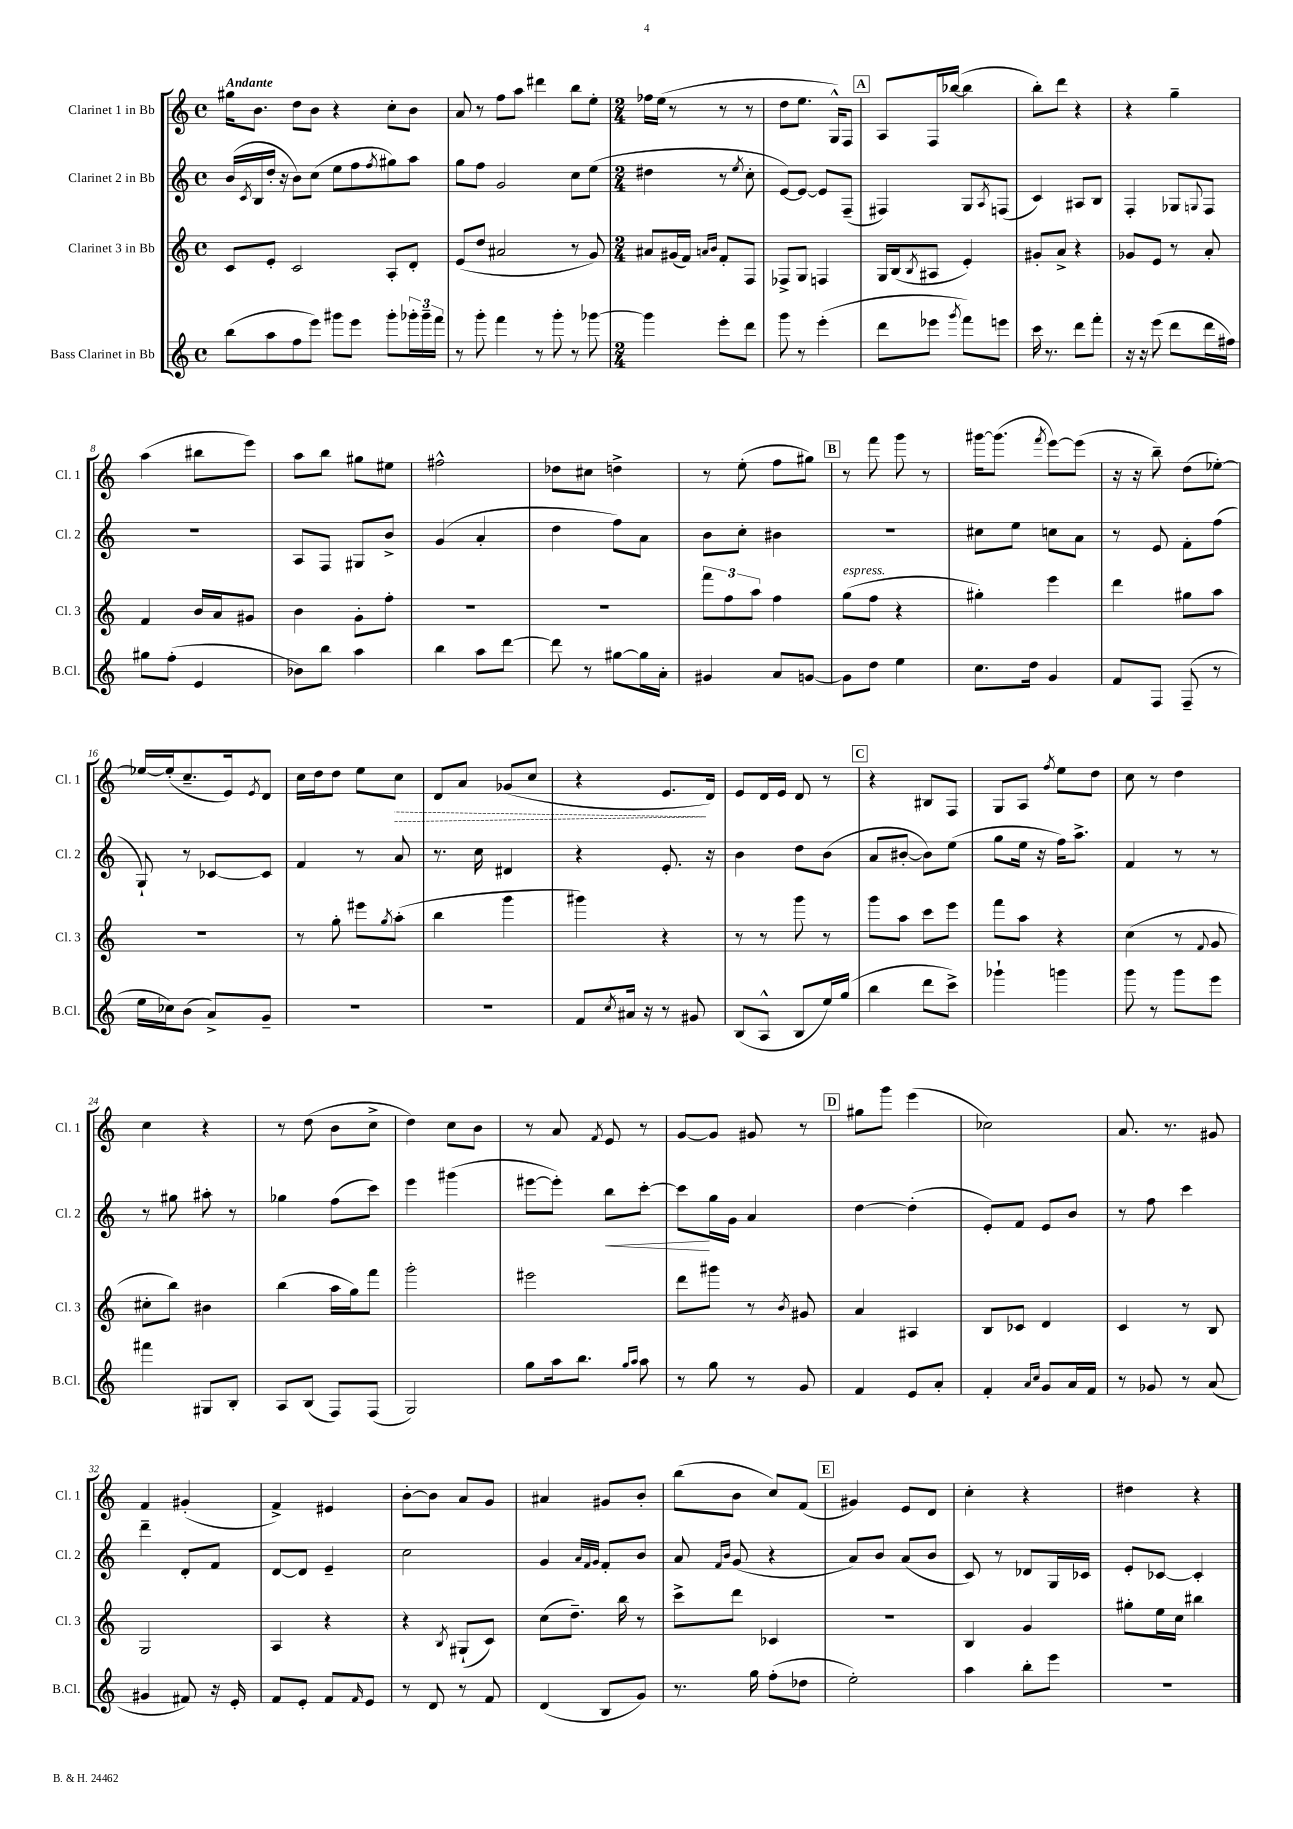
<<
\new StaffGroup <<
\new Staff = "s0" \with { instrumentName = "Clarinet 1 in Bb" shortInstrumentName = "Cl. 1" } {
    \clef treble \key c \major \defaultTimeSignature \time 4/4 \tempo "Andante"
    gis''16 b'8. d''8 b'8 r4 c''8-. b'8 |
    a'8 r8 f''8 a''8 dis'''4 b''8 e''8-. |
    \numericTimeSignature \time 2/4 fes''16 e''16( r8 r8 r8 |
    d''8 e''8. g16-^) f8 |
    \mark \markup { \box "A" } a8 f16 bes''16~( bes''4 |
    b''8-.) d'''8 r4 |
    r4 g''4-- |
    a''4( bis''8 e'''8) |
    a''8 b''8 gis''8 eis''8 |
    fis''2-^ |
    des''8 cis''8 d''4-> |
    r8 e''8-.( f''8 gis''8) |
    \mark \markup { \box "B" } r8 f'''8 g'''8 r8 |
    gis'''16~ gis'''8.( \acciaccatura { f'''8 } e'''8~) e'''8( |
    r16 r16 b''8--) d''8( ees''8~-.) |
    ees''16~ ees''16-.( c''8.-- e'16) \acciaccatura { e'8 } d'8 |
    c''16 d''16 d''8 e''8 \once \override Hairpin.style = #'dashed-line c''8\> |
    d'8 a'8 ges'8( c''8 |
    r4 e'8.\! d'16) |
    e'8 d'16 e'16 d'8 r8 |
    \mark \markup { \box "C" } r4 bis8 f8 |
    g8 a8 \acciaccatura { f''8 } e''8 d''8 |
    c''8 r8 d''4 |
    c''4 r4 |
    r8 d''8( b'8 c''8-> |
    d''4) c''8 b'8 |
    r8 a'8 \acciaccatura { f'8 } e'8 r8 |
    g'8~ g'8 gis'8 r8 |
    \mark \markup { \box "D" } gis''8 g'''8 e'''4( |
    ces''2) |
    a'8. r8. gis'8 |
    f'4 gis'4-.( |
    f'4->) eis'4 |
    b'8~-. b'8 a'8 g'8 |
    ais'4 gis'8 b'8-. |
    b''8( b'8 c''8) f'8( |
    \mark \markup { \box "E" } gis'4) e'8 d'8 |
    c''4-. r4 |
    dis''4 r4 \bar "|." |
}
\new Staff = "s1" \with { instrumentName = "Clarinet 2 in Bb" shortInstrumentName = "Cl. 2" } {
    \clef treble \key c \major \defaultTimeSignature \time 4/4
    b'16( \acciaccatura { c'8 } b16 d''16-. r16 b'8) c''8( e''8 f''8 \acciaccatura { f''8 } gis''8) a''8 |
    g''8 f''8 g'2 c''8 e''8( |
    \numericTimeSignature \time 2/4 dis''4 r8 \acciaccatura { e''8 } c''8-. |
    e'8~) e'8~ e'8 f8--( |
    \mark \markup { \box "A" } fis4) g8 \acciaccatura { a8 } f8( |
    c'4) ais8 b8 |
    f4-. ges8 \appoggiatura { g8 } f8 |
    r2 |
    a8 f8 gis8 b'8-> |
    g'4( a'4-. |
    d''4 f''8) a'8 |
    b'8 c''8-. bis'4 |
    \mark \markup { \box "B" } R2 |
    cis''8 e''8 c''8 a'8 |
    r8 e'8 f'8-. f''8( |
    g8-!) r8 ces'8~ ces'8 |
    f'4 r8 a'8 |
    r8. c''16 dis'4 |
    r4 e'8.-. r16 |
    b'4 d''8 b'8( |
    \mark \markup { \box "C" } a'8 bis'8~-. bis'8) e''8( |
    g''8 e''16 r16 f''16) a''8.-> |
    f'4 r8 r8 |
    r8 gis''8 ais''8-. r8 |
    ges''4 f''8( c'''8) |
    e'''4 gis'''4( |
    eis'''8~ eis'''8-.) b''8\< c'''8~-. |
    c'''8\! g''16 g'16 a'4 |
    \mark \markup { \box "D" } d''4~ d''4-.( |
    e'8-.) f'8 e'8 b'8 |
    r8 f''8 c'''4 |
    d'''4-- d'8-. f'8 |
    d'8~ d'8 e'4-- |
    c''2 |
    g'4 \grace { a'32 f'32 g'32 } f'8-. b'8 |
    a'8 \grace { f'16 b'16 } g'8( r4 |
    \mark \markup { \box "E" } a'8) b'8 a'8( b'8 |
    c'8) r8 des'8 g16 ces'16 |
    e'8-. ces'8~ ces'4-. \bar "|." |
}
\new Staff = "s2" \with { instrumentName = "Clarinet 3 in Bb" shortInstrumentName = "Cl. 3" } {
    \clef treble \key c \major \defaultTimeSignature \time 4/4
    c'8 e'8-. c'2 a8-. d'8-. |
    e'8( d''8 ais'2 r8 g'8) |
    \numericTimeSignature \time 2/4 ais'8 gis'16( f'16) \grace { a'16 b'16 } f'8-. f8 |
    fes8-> g8 f4 |
    \mark \markup { \box "A" } g16 b16( \acciaccatura { b8 } ais8 e'4-.) |
    gis'8-. a'8-> r4 |
    ges'8 e'8 r8 a'8-. |
    f'4 b'16 a'16 gis'8 |
    b'4 g'8-. f''8-. |
    R2 |
    R2 |
    \tuplet 3/2 { f'''8 f''8 a''8 } f''4 |
    \mark \markup { \box "B" } g''8^\markup { \italic "espress." }( f''8 r4 |
    gis''4-.) e'''4 |
    d'''4 gis''8 a''8 |
    R2 |
    r8 g''8-. eis'''8 \acciaccatura { g''8 } a''8-.( |
    b''4 g'''4 |
    gis'''4) r4 |
    r8 r8 g'''8 r8 |
    \mark \markup { \box "C" } g'''8 a''8 c'''8 e'''8 |
    f'''8 a''8 r4 |
    c''4( r8 \appoggiatura { f'8 } g'8 |
    cis''8-. b''8) bis'4 |
    b''4( a''16 g''16) f'''8 |
    g'''2-. |
    eis'''2 |
    d'''8 gis'''8 r8 \acciaccatura { b'8 } gis'8 |
    \mark \markup { \box "D" } a'4 ais4 |
    b8 ces'8 d'4 |
    c'4 r8 b8 |
    g2 |
    a4 r4 |
    r4 \acciaccatura { b8 } gis8-!( c'8) |
    c''8( d''8.--) b''16 r8 |
    c'''8-> d'''8 ces'4 |
    \mark \markup { \box "E" } r2 |
    b4 g'4 |
    gis''8-. e''16 c''16 bis''4 \bar "|." |
}
\new Staff = "s3" \with { instrumentName = "Bass Clarinet in Bb" shortInstrumentName = "B.Cl." } {
    \clef treble \key c \major \defaultTimeSignature \time 4/4
    b''8( a''8 f''8 e'''8) gis'''8 e'''8 gis'''8-. \tuplet 3/2 { ges'''16-. ges'''16-- f'''16 } |
    r8 g'''8-. f'''4 r8 g'''8-. r8 ges'''8~ |
    \numericTimeSignature \time 2/4 ges'''4 e'''8-. d'''8 |
    g'''8 r8 e'''4-.( |
    \mark \markup { \box "A" } d'''8 ees'''8 \acciaccatura { g'''8 } f'''8) e'''8 |
    c'''16 r8. d'''8 f'''8-. |
    r16 r16 e'''8( d'''8 d'''16 fis''16) |
    gis''8 f''8-.( e'4 |
    bes'8) b''8 a''4 |
    b''4 a''8 d'''8~ |
    d'''8 r8 gis''8~ gis''16 a'16-. |
    gis'4 a'8 g'8~ |
    \mark \markup { \box "B" } g'8 d''8 e''4 |
    c''8. d''16 g'4 |
    f'8 f8 f8--( r8 |
    e''16 ces''16) b'8( a'8->) g'8-- |
    R2 |
    R2 |
    f'8 \acciaccatura { c''8 } ais'16 r16 r8 gis'8 |
    b8( a8-^ b8 e''16) g''16( |
    \mark \markup { \box "C" } b''4 d'''8 c'''8->) |
    ges'''4-! g'''4 |
    g'''8 r8 g'''8 e'''8 |
    fis'''4 gis8 b8-. |
    a8 b8( f8) f8( |
    g2) |
    g''8 a''16 b''8. \grace { g''16 a''16 } a''8 |
    r8 g''8 r8 g'8 |
    \mark \markup { \box "D" } f'4 e'8 a'8-. |
    f'4-. \grace { a'16 c''16 } g'8 a'16 f'16 |
    r8 ges'8 r8 a'8( |
    gis'4 fis'8) r16 e'16-. |
    f'8 e'8-. f'8 \grace { f'16 } e'8 |
    r8 d'8 r8 f'8 |
    d'4( b8 g'8) |
    r8. g''16 f''8-.( des''8 |
    \mark \markup { \box "E" } e''2-.) |
    a''4 b''8-. e'''8 |
    R2 \bar "|." |
}
>>
>>
